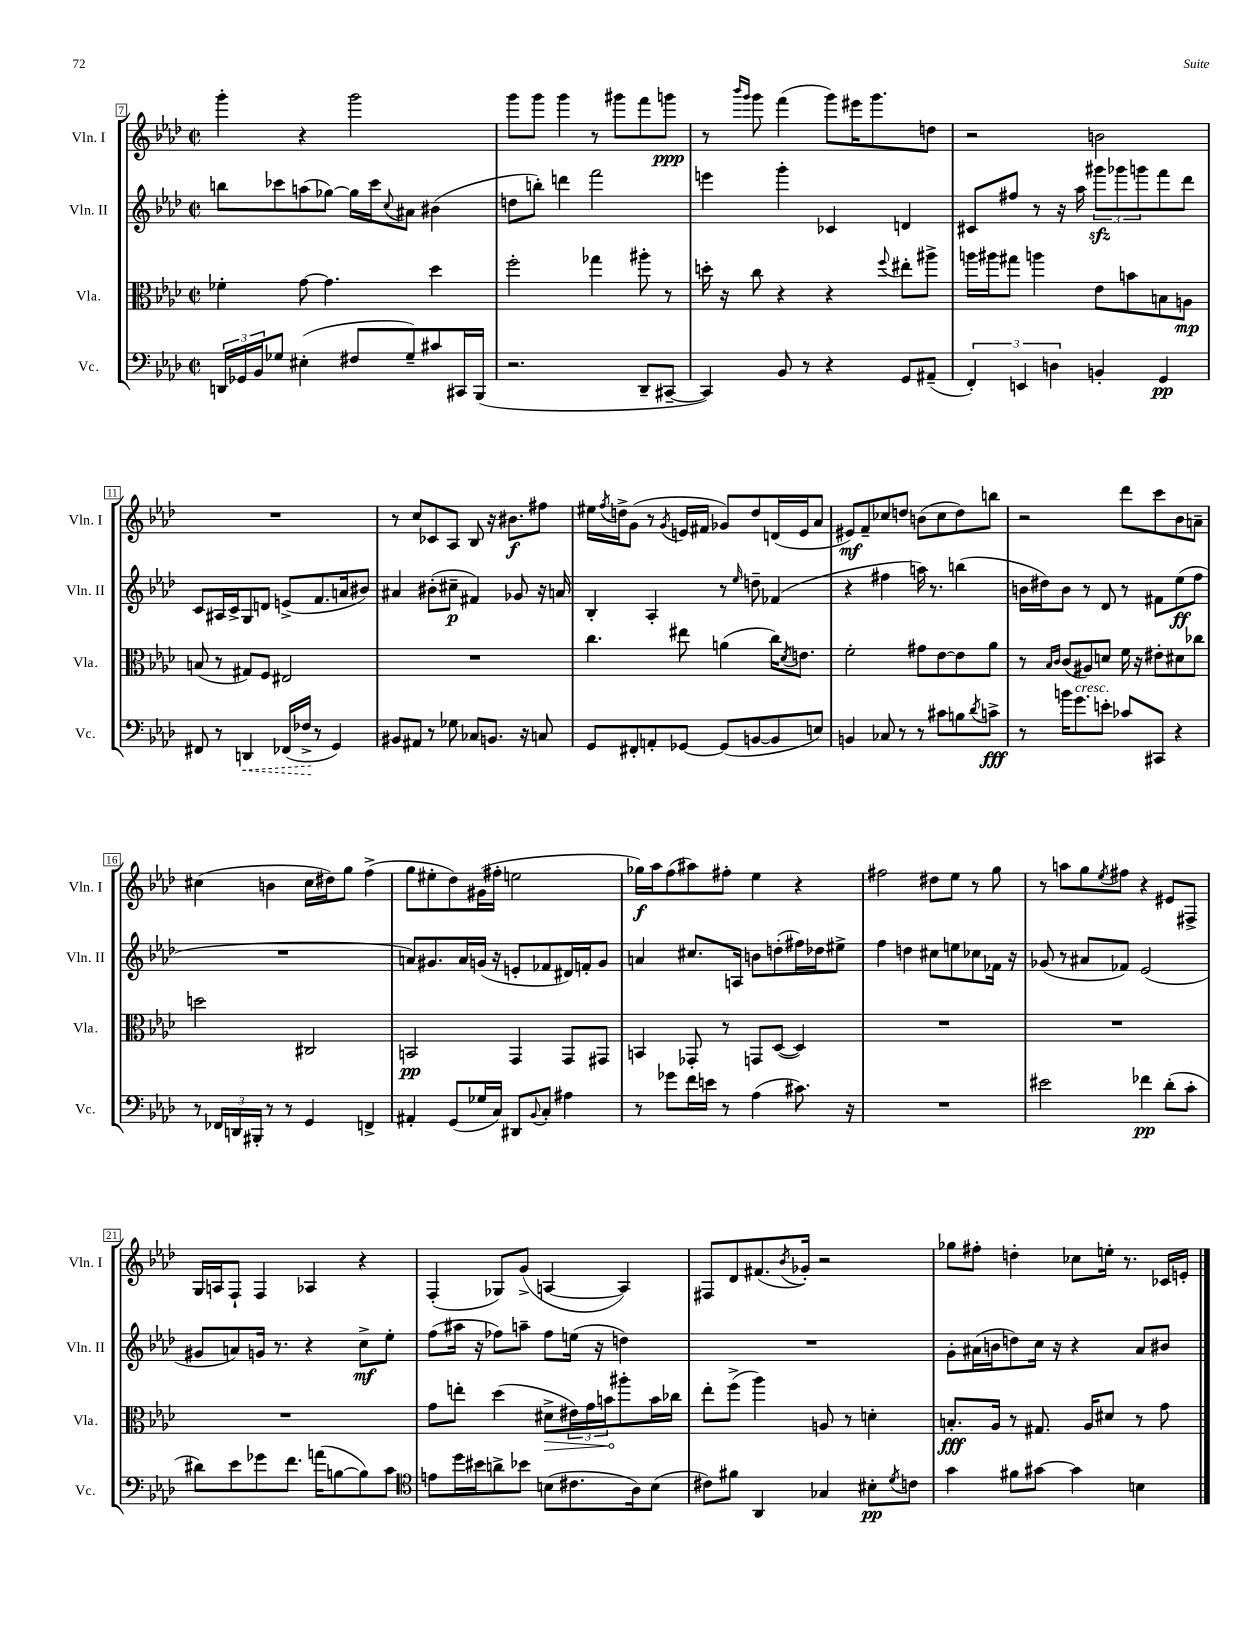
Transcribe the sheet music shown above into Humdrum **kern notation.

**kern	**dynam	**kern	**dynam	**kern	**dynam	**kern	**dynam
*part4	*part4	*part3	*part3	*part2	*part2	*part1	*part1
*staff4	*staff4	*staff3	*staff3	*staff2	*staff2	*staff1	*staff1
*I"Vc.	*	*I"Vla.	*	*I"Vln. II	*	*I"Vln. I	*
*I'Vc.	*	*I'Vla.	*	*I'Vln. II	*	*I'Vln. I	*
*clefF4	*	*clefC3	*	*clefG2	*	*clefG2	*
*k[b-e-a-d-]	*	*k[b-e-a-d-]	*	*k[b-e-a-d-]	*	*k[b-e-a-d-]	*
*M2/2	*	*M2/2	*	*M2/2	*	*M2/2	*
*met(c|)	*	*met(c|)	*	*met(c|)	*	*met(c|)	*
=7	=7	=7	=7	=7	=7	=7	=7
24DDn/LL	.	4f-X'\	.	8bbn\L	.	4ggg'\	.
24GG-X/	.	.	.	.	.	.	.
24BB-/J	.	.	.	.	.	.	.
8G-X/J	.	.	.	8ccc-X\	.	.	.
(4E#X'\	.	[8g\	.	(8aan\	.	4r	.
.	.	4.g\]	.	[8gg-X\J)	.	.	.
8F#X/L	.	.	.	16gg-\LL]	.	2ggg\	.
.	.	.	.	16ccc-\J	.	.	.
.	.	.	.	8qqcc/	.	.	.
8G-~/)	.	.	.	8a#X\J	.	.	.
8c#X/	.	4dd-\	.	(4b#X\	.	.	.
16CC#X/L	.	.	.	.	.	.	.
(16BBB-/JJ	.	.	.	.	.	.	.
=8	=8	=8	=8	=8	=8	=8	=8
2.r	.	2ff'\	.	8ddn\L	.	8ggg\L	.
.	.	.	.	8bbn'\J)	.	8ggg\J	.
.	.	.	.	4dddn\	.	4ggg\	.
.	.	4gg-X\	.	2fff\	.	8r	.
.	.	.	.	.	.	8ggg#X\L	.
8DD-~/L	.	8aa#X'\	.	.	.	8fff\	.
[8CC#X~/J	.	8r	.	.	.	8gggn\J	ppp
=9	=9	=9	=9	=9	=9	=9	=9
4CC#/])	.	16ddn'\	.	4eeen\	.	8r	.
.	.	16r	.	.	.	.	.
.	.	.	.	.	.	16qqbbb-/LL	.
.	.	.	.	.	.	16qqggg/JJ	.
.	.	8cc\	.	.	.	8ggg\	.
8BB-/	.	4r	.	4ggg'\	.	(4fff\	.
8r	.	.	.	.	.	.	.
4r	.	4r	.	4c-X/	.	8ggg\L)	.
.	.	.	.	.	.	16eee#X\K	.
.	.	.	.	.	.	8.ggg\	.
.	.	8qqff/	.	.	.	.	.
8GG/L	.	8ee#X'\L	.	4dn/	.	.	.
(8AA#X~/J	.	8aa#X^\J	.	.	.	8ddn\J	.
=10	=10	=10	=10	=10	=10	=10	=10
6FF'/)	.	16aan\LL	.	8c#X/L	.	2r	.
.	.	16aa#X\J	.	.	.	.	.
.	.	8gg#X\J	.	8ff#X/J	.	.	.
6EEn/	.	.	.	.	.	.	.
.	.	4aan\	.	8r	.	.	.
6Dn\	.	.	.	.	.	.	.
.	.	.	.	16r	.	.	.
.	.	.	.	16aa-\	.	.	.
4BBn'/	.	8e-\L	.	12ggg#Xzz\L	.	2bn\	.
.	.	.	.	12ggg-X\	.	.	.
.	.	8bn\	.	.	.	.	.
.	.	.	.	12gggn\	.	.	.
4GG/	pp	8Bn\	.	8fff\	.	.	.
.	.	8An\J	mp	8ddd-\J	.	.	.
!!LO:LB:g=z
=11	=11	=11	=11	=11	=11	=11	=11
8FF#X/	.	(8Bn/	.	8c/L	.	1r	.
8r	.	8r	.	16A#X/L	.	.	.
.	.	.	.	16c^/J	.	.	.
!	!LO:HP:b	!	!	!	!	!	!
4DDn/	<	8G#X/L)	.	8G/	.	.	.
.	.	8F/J	.	8dn/J	.	.	.
(16FF-X/LL	.	2E#X/	.	(8en^/L	.	.	.
16F-X^/JJ	.	.	.	.	.	.	.
8r	[	.	.	8.f/	.	.	.
4GG/)	.	.	.	.	.	.	.
.	.	.	.	16an/k	.	.	.
.	.	.	.	8b#X/J)	.	.	.
=12	=12	=12	=12	=12	=12	=12	=12
8BB#X/L	.	1r	.	4a#X/	.	8r	.
8AA#X/J	.	.	.	.	.	8cc/L	.
8r	.	.	.	(8b#X'\L	.	8c-X/	.
8G-X\	.	.	.	8cc#X~\J	p	8A-/J	.
8C-X/L	.	.	.	4f#X/)	.	8B-/	.
8.BBn/J	.	.	.	.	.	16r	.
.	.	.	.	.	.	8.b#X\L	f
.	.	.	.	8g-X/	.	.	.
16r	.	.	.	.	.	.	.
8Cn/	.	.	.	16r	.	8ff#X\J	.
.	.	.	.	16an/	.	.	.
=13	=13	=13	=13	=13	=13	=13	=13
8GG/L	.	4.cc\	.	4B-'/	.	16ee#X\LL	.
.	.	.	.	.	.	8qff/	.
.	.	.	.	.	.	16ddn^\J	.
8FF#X'/	.	.	.	.	.	(8g\J	.
8AAn'/	.	.	.	4A-'/	.	8r	.
.	.	.	.	.	.	8qg/	.
[8GG-X/J	.	8ee#X\	.	.	.	16en/LL	.
.	.	.	.	.	.	16f#X/JJ	.
(8GG-/L]	.	(4an\	.	8r	.	8g-X/L)	.
.	.	.	.	16qqee-/	.	.	.
[8BBn/	.	.	.	8ddn~\	.	8dd/	.
8BB/]	.	16cc\KL)	.	(4f-X/	.	(16dn/L	.
.	.	8qd-/	.	.	.	.	.
.	.	8.en\J	.	.	.	16e/J	.
8En/J)	.	.	.	.	.	8a-/J	.
=14	=14	=14	=14	=14	=14	=14	=14
4BBn/	.	2f'\	.	4r	.	8e#X/L)	mf
.	.	.	.	.	.	8f~/	.
8C-X/	.	.	.	4ff#X\	.	8cc-X/	.
8r	.	.	.	.	.	8ddn/J	.
8r	.	8g#X\L	.	16aan\)	.	(8bn\L	.
.	.	.	.	8.r	.	.	.
8c#X\L	.	[8e-\	.	.	.	8cc-\	.
8Bn\	.	8e-\]	.	(4bbn\	.	8dd\)	.
8qd-/	.	.	.	.	.	.	.
8cn^\J	fff	8a-\J	.	.	.	8bbn\J	.
=15	=15	=15	=15	=15	=15	=15	=15
8r	.	8r	.	16bn\LL	.	2r	.
.	.	.	.	16dd#X\J)	.	.	.
.	.	16qqB-/LL	.	.	.	.	.
.	.	16qqc/JJ	.	.	.	.	.
16bn\KL	.	(8c/L	.	8b\J	.	.	.
!LO:TX:a:i:t=cresc.	!	!	!	!	!	!	!
8.g\	.	.	.	.	.	.	.
.	.	8A#X/)	.	8r	.	.	.
8en'\J	.	8dn/J	.	8d-/	.	.	.
8c-X/L	.	16f\	.	8r	.	8ddd-\L	.
.	.	16r	.	.	.	.	.
8CC#X/J	.	8e#X'\L	.	8f#X\L	.	8ccc\	.
4r	.	8d#X\	.	(8ee-\	ff	8b-\	.
.	.	8cc-X\J	.	8ff\J	.	8an~\J	.
!!LO:LB:g=z
=16	=16	=16	=16	=16	=16	=16	=16
8r	.	2ddn\	.	1r	.	(4cc#X\	.
24FF-X/LL	.	.	.	.	.	.	.
24DDn/	.	.	.	.	.	.	.
24BBB#X'/JJ	.	.	.	.	.	.	.
8r	.	.	.	.	.	4bn\	.
8r	.	.	.	.	.	.	.
4GG/	.	2C#X/	.	.	.	16cc#\LL	.
.	.	.	.	.	.	16dd#X\J)	.
.	.	.	.	.	.	8gg\J	.
4FFn^/	.	.	.	.	.	(4ff^\	.
=17	=17	=17	=17	=17	=17	=17	=17
4AA#X'/	.	2BBn/	pp	8an/L)	.	8gg\L	.
.	.	.	.	8.g#X/	.	8ee#X'\	.
(8GG/L	.	.	.	.	.	8dd-\)	.
.	.	.	.	16a/L	.	.	.
16G-X/L	.	.	.	(16gn/JJ	.	(16g#X\L	.
16C/JJ)	.	.	.	16r	.	16ff#X'\JJ	.
8DD#X/L	.	4GG/	.	8en'/L	.	2een\	.
8qqBB-/	.	.	.	.	.	.	.
8C'/J	.	.	.	8f-X/	.	.	.
4A#X\	.	8GG/L	.	16d#X/L)	.	.	.
.	.	.	.	16fn'/J	.	.	.
.	.	8GG#X/J	.	8g/J	.	.	.
=18	=18	=18	=18	=18	=18	=18	=18
8r	.	4BBn/	.	4an/	.	16gg-X\LL)	f
.	.	.	.	.	.	16aa-\J	.
8g-X\L	.	.	.	.	.	(8ff\	.
16f\L	.	8GG-X'/	.	8.cc#X/L	.	8aa#X\)	.
16en\JJ	.	.	.	.	.	.	.
8r	.	8r	.	.	.	8ff#X'\J	.
.	.	.	.	16An/Jk	.	.	.
(4A-\	.	8GGn/L	.	8bn\L	.	4ee-\	.
.	.	([8D-/J	.	(8ddn'\	.	.	.
8.c#X\)	.	4D-/])	.	16ff#X\L)	.	4r	.
.	.	.	.	16dd-X\J	.	.	.
.	.	.	.	8ee#X^\J	.	.	.
16r	.	.	.	.	.	.	.
=19	=19	=19	=19	=19	=19	=19	=19
1r	.	1r	.	4ff\	.	2ff#X\	.
.	.	.	.	4ddn\	.	.	.
.	.	.	.	8cc#X\L	.	8dd#X\L	.
.	.	.	.	8een\	.	8ee-\J	.
.	.	.	.	8cc-X\	.	8r	.
.	.	.	.	16f-X\Jk	.	8gg\	.
.	.	.	.	16r	.	.	.
=20	=20	=20	=20	=20	=20	=20	=20
2e#X\	.	1r	.	(8g-X/	.	8r	.
.	.	.	.	8r	.	8aan\L	.
.	.	.	.	8a#X/L	.	8gg\	.
.	.	.	.	.	.	8qee-/	.
.	.	.	.	8f-X/J)	.	8ff#X\J	.
4f-X\	pp	.	.	(2e-/	.	4r	.
(8d-'\L	.	.	.	.	.	8e#X/L	.
8c'\J	.	.	.	.	.	8F#X^/J	.
!!LO:LB:g=z
=21	=21	=21	=21	=21	=21	=21	=21
8d#X\L)	.	1r	.	8g#X/L	.	16G/LL	.
.	.	.	.	.	.	16An/J	.
8e-\	.	.	.	8an/)	.	8F`/J	.
8g-X\	.	.	.	16gn/Jk	.	4F/	.
.	.	.	.	8.r	.	.	.
8.f\J	.	.	.	.	.	.	.
.	.	.	.	4r	.	4A-X/	.
(16an\KL	.	.	.	.	.	.	.
[8Bn\	.	.	.	.	.	.	.
8B\])	.	.	.	8cc^\L	mf	4r	.
8c\J	.	.	.	8ee-'\J	.	.	.
=22	=22	=22	=22	=22	=22	=22	=22
*clefC4	*	*	*	*	*	*	*
8en\L	.	8g\L	.	(8ff\L	.	(4F'/	.
16dd-\L	.	8een'\J	.	16aa#X\Jk	.	.	.
16b#X\J	.	.	.	16r	.	.	.
8an^\	.	(4dd-\	.	8ff-X\L)	.	8G-X/L)	.
8b-X\J	.	.	.	8aan~\J	.	(8g^/J	.
!	!	!	!LO:HP:b	!	!	!	!
(8Bn\L	.	8d#X^\L	>	8ff-\L	.	[4An/	.
8.c#X\	.	24e#X\L)	.	(16een\Jk	.	.	.
.	.	24g\	.	.	.	.	.
.	.	.	.	16r	.	.	.
.	.	24bn\J	.	.	.	.	.
.	.	8aa#X'\	]	4ddn\)	.	4A/])	.
16A-\k)	.	.	.	.	.	.	.
(8B\J	.	16b\L	.	.	.	.	.
.	.	16cc-X\JJ	.	.	.	.	.
=23	=23	=23	=23	=23	=23	=23	=23
8c#X\L)	.	8ee-'\L	.	1r	.	8F#X/L	.
8f#X\J	.	(8ff^\J	.	.	.	8d-/	.
4AA-/	.	4aa-\)	.	.	.	(8.f#X/	.
.	.	.	.	.	.	8qb-/	.
.	.	.	.	.	.	16g-X'/Jk)	.
4G-X/	.	8An/	.	.	.	2r	.
.	.	8r	.	.	.	.	.
8B#X'\L	pp	4dn'\	.	.	.	.	.
8qd-/	.	.	.	.	.	.	.
8cn\J	.	.	.	.	.	.	.
=24	=24	=24	=24	=24	=24	=24	=24
4g\	.	8.Bn'/L	fff	8g'\L	.	8gg-X\L	.
.	.	.	.	(16a#X\L	.	8ff#X'\J	.
.	.	16A-/Jk	.	16bn\J	.	.	.
8f#X\L	.	8r	.	8ddn\)	.	4ddn'\	.
[8g#X\J	.	8.G#X/	.	16cc\Jk	.	.	.
.	.	.	.	16r	.	.	.
4g#\]	.	.	.	4r	.	8cc-X\L	.
.	.	16A-/KL	.	.	.	.	.
.	.	8d#X/J	.	.	.	16een'\Jk	.
.	.	.	.	.	.	8.r	.
4Bn\	.	8r	.	8a#/L	.	.	.
.	.	8g\	.	8b#X/J	.	16c-X/LL	.
.	.	.	.	.	.	16en'/JJ	.
==	==	==	==	==	==	==	==
*-	*-	*-	*-	*-	*-	*-	*-
